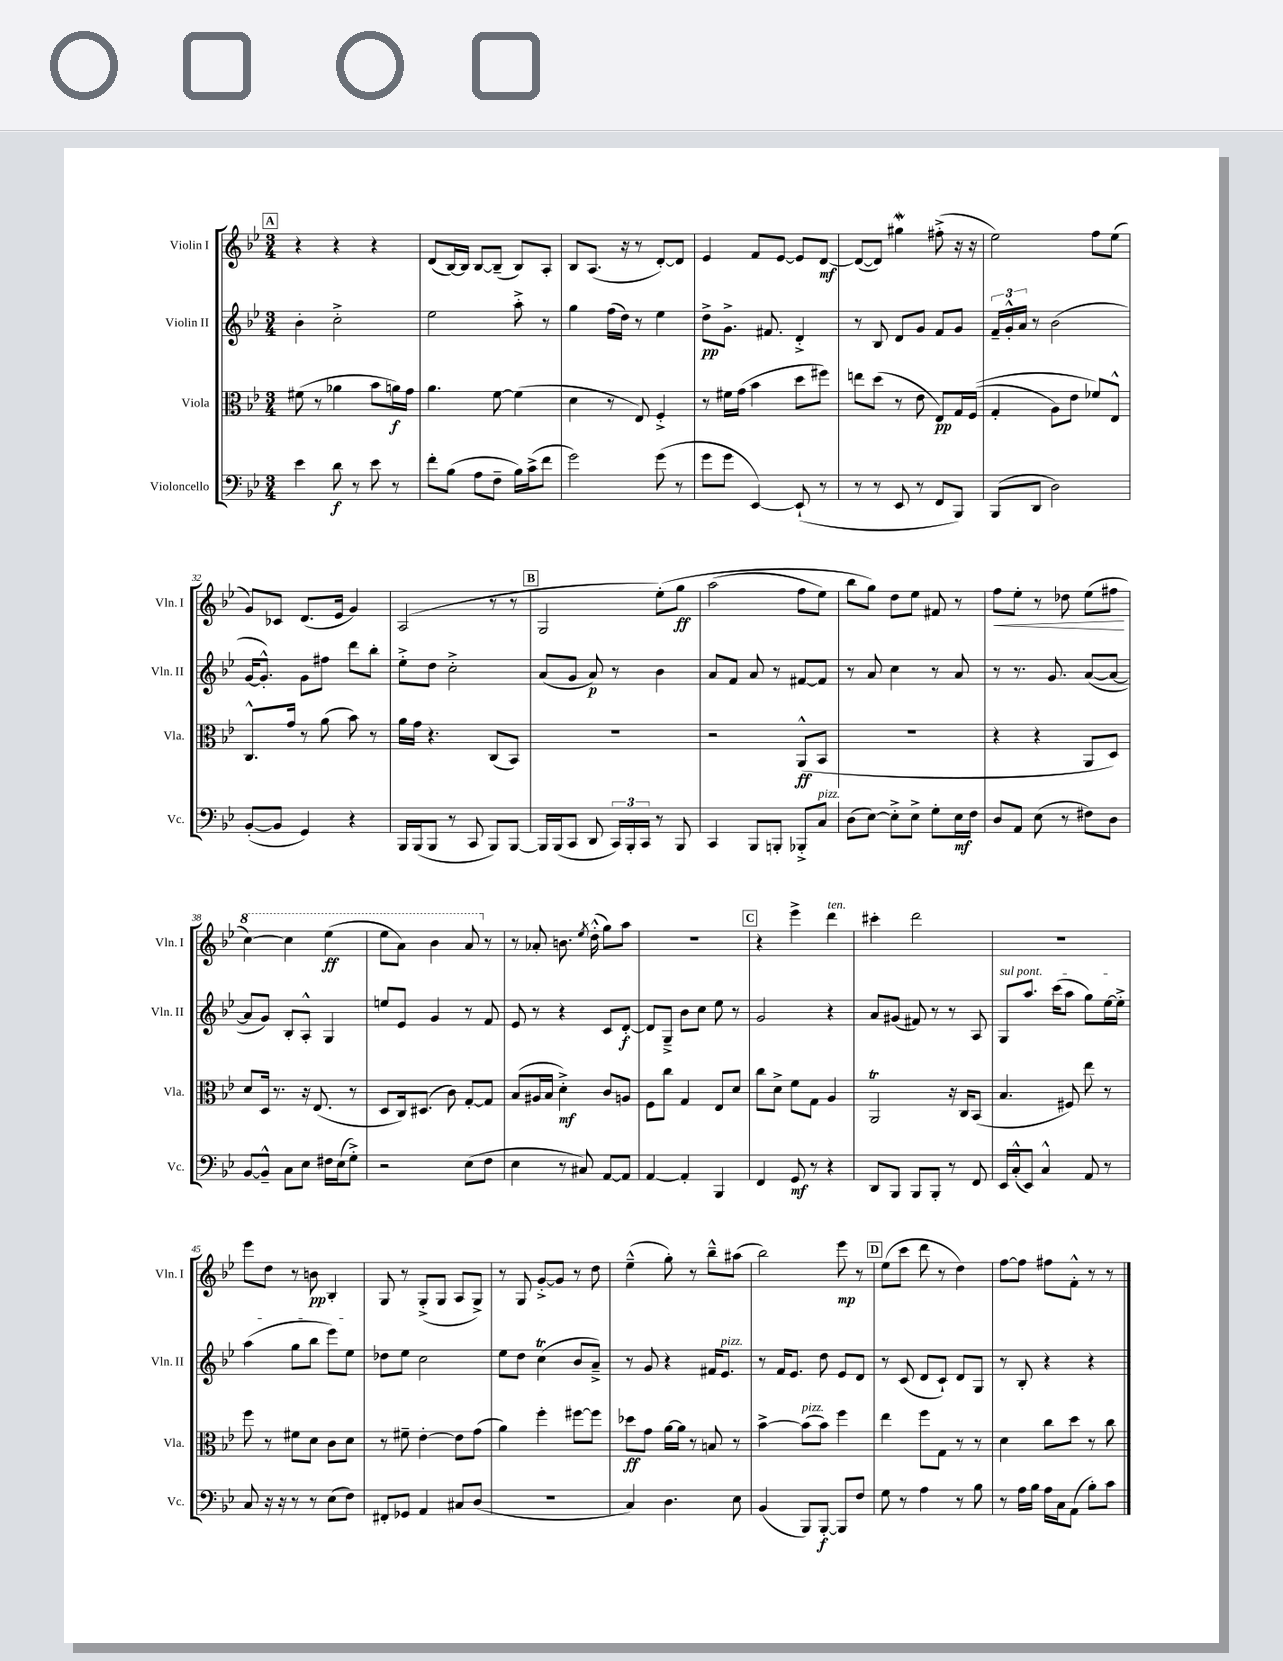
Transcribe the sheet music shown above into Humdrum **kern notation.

**kern	**kern	**kern	**kern
*staff4	*staff3	*staff2	*staff1
*clefF4	*clefC3	*clefG2	*clefG2
*k[b-e-]	*k[b-e-]	*k[b-e-]	*k[b-e-]
*M3/4	*M3/4	*M3/4	*M3/4
4e-\	(8f#\	4b-'\	4r
.	8r	.	.
8d\	4a-\	2cc'^\	4r
8r	.	.	.
8e-\	8b-\L	.	4r
8r	16a\L)	.	.
.	16g\JJ	.	.
=	=	=	=
8f'\L	4.a\	2ee-\	(8d/L
(8B-\J	.	.	[16B-/L)
.	.	.	16B-/]JJ
8A\L	.	.	[8B-/L
8F~\J	[8f\	.	(8B-~/]J
16B-\LL)	(4f\]	8aa'^\	8B-/L)
(16c^\J	.	.	.
8f\J	.	8r	8A'/J
=	=	=	=
2g\)	4d\	4gg\	8B-/L
.	.	.	(8.A/J
.	8r	(16ff\LL	.
.	.	16dd\JJ)	16r
.	8E-/)	8r	8r
(8g\	4F'^/	4ee-\	[8d'/L)
8r	.	.	8d/]J
=	=	=	=
8g\L	8r	8dd^\L	4e-/
8g\J	16f#\LL	8.g^\J	.
.	(16g\JJ	.	.
[4EE-/)	4b-\	.	8f/L
.	.	8.f#/	.
.	.	.	[8e-/J
(8EE-`/]	8dd\L	4d'^/	8e-/]L
8r	8ff#\J)	.	[8d/J
=	=	=	=
8r	8ee\L	8r	(8d/_L
8r	(8dd\J	8B-/	8d/]J)
8EE-/	8r	8d/L	4gg#\
8r	8e-\	8g/J	.
8FF/L	8E-/L)	8f/L	(8ff#'^\
8BBB-/J)	16G/L	8g/J	16r
.	&((16F/JJ	.	16r
=	=	=	=
(8BBB-/L	4G'/	24f~/LL	2ee-\)
.	.	24g'^^/	.
.	.	24a/JJ	.
8DD/J	.	8r	.
2D\)	8A\L)	(2b-\	.
.	8e-\J	.	.
.	8f-/L&)	.	8ff\L
.	8E-^^/J	.	(8ee-\J
=	=	=	=
([8BB-'/L	8.C^^/L	[16g/LK	8g/L)
.	.	8.g'^^/]J)	.
8BB-/]J	.	.	8c-/J
.	16g/Jk	.	.
4GG/)	8r	8g\L	(8.d/L
.	(8a\	8ff#\J	.
.	.	.	16e-/Jk
4r	8b-\)	8ddd\L	4g/)
.	8r	8bb-'\J	.
=	=	=	=
16BBB-/LL	16a\LL	8ee-'^\L	(2A/
(16BBB-/J	16g\JJ	.	.
8BBB-/J	4.r	8dd\J	.
8r	.	2cc'^\	.
8CC/	.	.	.
8BBB-/L)	(8C/L	.	8r
[8BBB-/J	8BB-/J)	.	8r
=	=	=	=
16BBB-/]LL	2.r	(8a/L	2G/
(16BBB-/J	.	.	.
8CC/J	.	8g/J	.
8DD/	.	8a/)	.
24CC/LL)	.	8r	.
24BBB-'/	.	.	.
24CC/JJ	.	.	.
8r	.	4b-\	&(8ee-'\L)
8BBB-/	.	.	8gg\J
=	=	=	=
4CC/	2r	8a/L	(2aa\
.	.	8f/J	.
8BBB-/L	.	8a/	.
8BBB'/J	.	8r	.
8BBB-'^/L	(8AA^^/L	[8f#/L	8ff\L
8C/J	8BB-/J	8f#/]J	8ee-\J)
=	=	=	=
(8D\L	2.r	8r	8bb-\L
[8E-\J)	.	8a/	8gg\J&)
8E-'^\]L	.	4cc\	8dd\L
8E-^\J	.	.	8ee-\J
8G'\L	.	8r	8f#/
16E-\L	.	8a/	8r
16F\JJ	.	.	.
=	=	=	=
8D/L	4r	8r	8ff\L
8AA/J	.	8.r	8ee-'\J
(8E-\	4r	.	8r
.	.	8.g/	.
8r	.	.	8dd-\
8F#\L)	8AA/L	([8a/L	(8ee-\L
8D\J	8D/J)	8a/_J	8ff#\J
=	=	=	=
[8BB-/L	8d/L	8a/]L	[4ccc\)
8BB-~^^/]J	16D/Jk	8g/J)	.
.	8.r	.	.
8C\L	.	8B-'/L	4ccc\]
8E-\J	16r	8A'^^/J	.
.	(8.E-/	.	.
16F#\LL	.	4G/	(4eee-\
(16E-\J	.	.	.
8G'^\J)	8r	.	.
=	=	=	=
2r	8D/L	8ee/L	8eee-\L
.	16C/k)	8e-/J	8aa\J)
.	(8.D#/J	.	.
.	.	4g/	4bb-\
.	8c\)	.	.
(8E-\L	[8G'/L	8r	8aa/
8F\J	8G/]J	8f/	8r
=	=	=	=
4E-\	(8B-/L	8e-/	8r
.	16A#/L	8r	8a-'/
.	16B-/JJ	.	.
8r	4d'^\)	4r	8.b\
8C#/)	.	.	.
.	.	.	8qee-/
.	.	.	(16dd'^^\
[8AA/L	8c/L	8c/L	8gg\L)
8AA/]J	8A/J	[8d'/J	8aa\J
=	=	=	=
[4AA/	8F\L	8d/]L	2.r
.	8cc\J	8G~^/J	.
4AA'/]	4G/	8b-\L	.
.	.	8cc\J	.
4BBB-/	8E-/L	8ee-\	.
.	8d/J	8r	.
=	=	=	=
4FF/	8cc\L	2g/	4r
.	8d^\J	.	.
8GG/	8f\L	.	4eee-^\
8r	8G\J	.	.
4r	4A/	4r	4ddd\
=	=	=	=
8DD/L	2AA/	8a/L	4ccc#'\
8BBB-/J	.	(8g#/J	.
8BBB-/L	.	8f#/)	2ddd\
8BBB-'/J	.	8r	.
8r	16r	8r	.
.	16C/LK	.	.
8FF/	(8BB-/J	8A/	.
=	=	=	=
16EE-/LL	4.B-/	8G/L	2.r
(16C'^^/J	.	.	.
8EE-/J)	.	8.aa/J	.
4C^^/	.	.	.
.	.	(16ccc\LK	.
.	8F#/)	8aa\J	.
8AA/	8ee-\	8gg\L)	.
8r	8r	[16ee-\L	.
.	.	16ee-'^\]JJ	.
=	=	=	=
8C/	8ff\	(4aa\	8eee-\L
16r	8r	.	8dd\J
16r	.	.	.
8r	8f#\L	8gg\L	8r
8r	8d\J	8bb-\J	8b\
(8E-\L	8c\L	8eee-\L)	4B-'/
8F\J)	8d\J	8ee-\J	.
=	=	=	=
8FF#'/L	8r	8dd-\L	8G/
8GG-/J	8f#~\	8ee-\J	8r
4AA/	[4e-'\	2cc\	(8G'^/L
.	.	.	8G/J
8C#/L	8e-\]L	.	8A/L
(8D/J	(8g\J	.	8G^/J)
=	=	=	=
2.r	4a\)	8ee-\L	8r
.	.	8dd\J	8G/
.	4ff'\	(4cc\	[8g'^/L
.	.	.	8g/]J
.	[8ff#\L	8b-/L	8r
.	8ff#\]J	8a~^/J)	8dd\
=	=	=	=
4C/)	8dd-\L	8r	(4ee-~^^\
.	8g\J	8g/	.
4.D\	[16a\LL	4r	8gg'\)
.	16a\]JJ	.	.
.	8r	.	8r
.	8B/	16f#/LK	8bb-~^^\L
.	.	8.e-/J	.
8E-\	8r	.	(8aa#\J
=	=	=	=
(4BB-/	[4b-^\	8r	2bb-\)
.	.	16f/LK	.
.	.	8.e-/J	.
8BBB-/L)	(8b-\]L	.	.
[8BBB-'/J	8b-\J)	8dd\	.
8BBB-/]L	4ff\	8e-/L	8eee-\
8F/J	.	8d/J	8r
=	=	=	=
8G\	4ee-\	8r	(8ee-\L
8r	.	(8c/	8ccc\J
4A\	8ff\L	8d/L	8ddd\
.	8G\J	8c`/J)	8r
8r	8r	8d/L	4dd\)
8B-\	8r	8G/J	.
=	=	=	=
8r	4d\	8r	[8ff\L
16A\LL	.	8B-'/	8ff\]J
16B-\JJ	.	.	.
16A\LL	8cc\L	4r	8ff#\L
16C\J	.	.	.
(8AA\J	8dd\J	.	8f'^^\J
8B-'\L)	8r	4r	8r
8c\J	8cc\	.	8r
==	==	==	==
*-	*-	*-	*-
